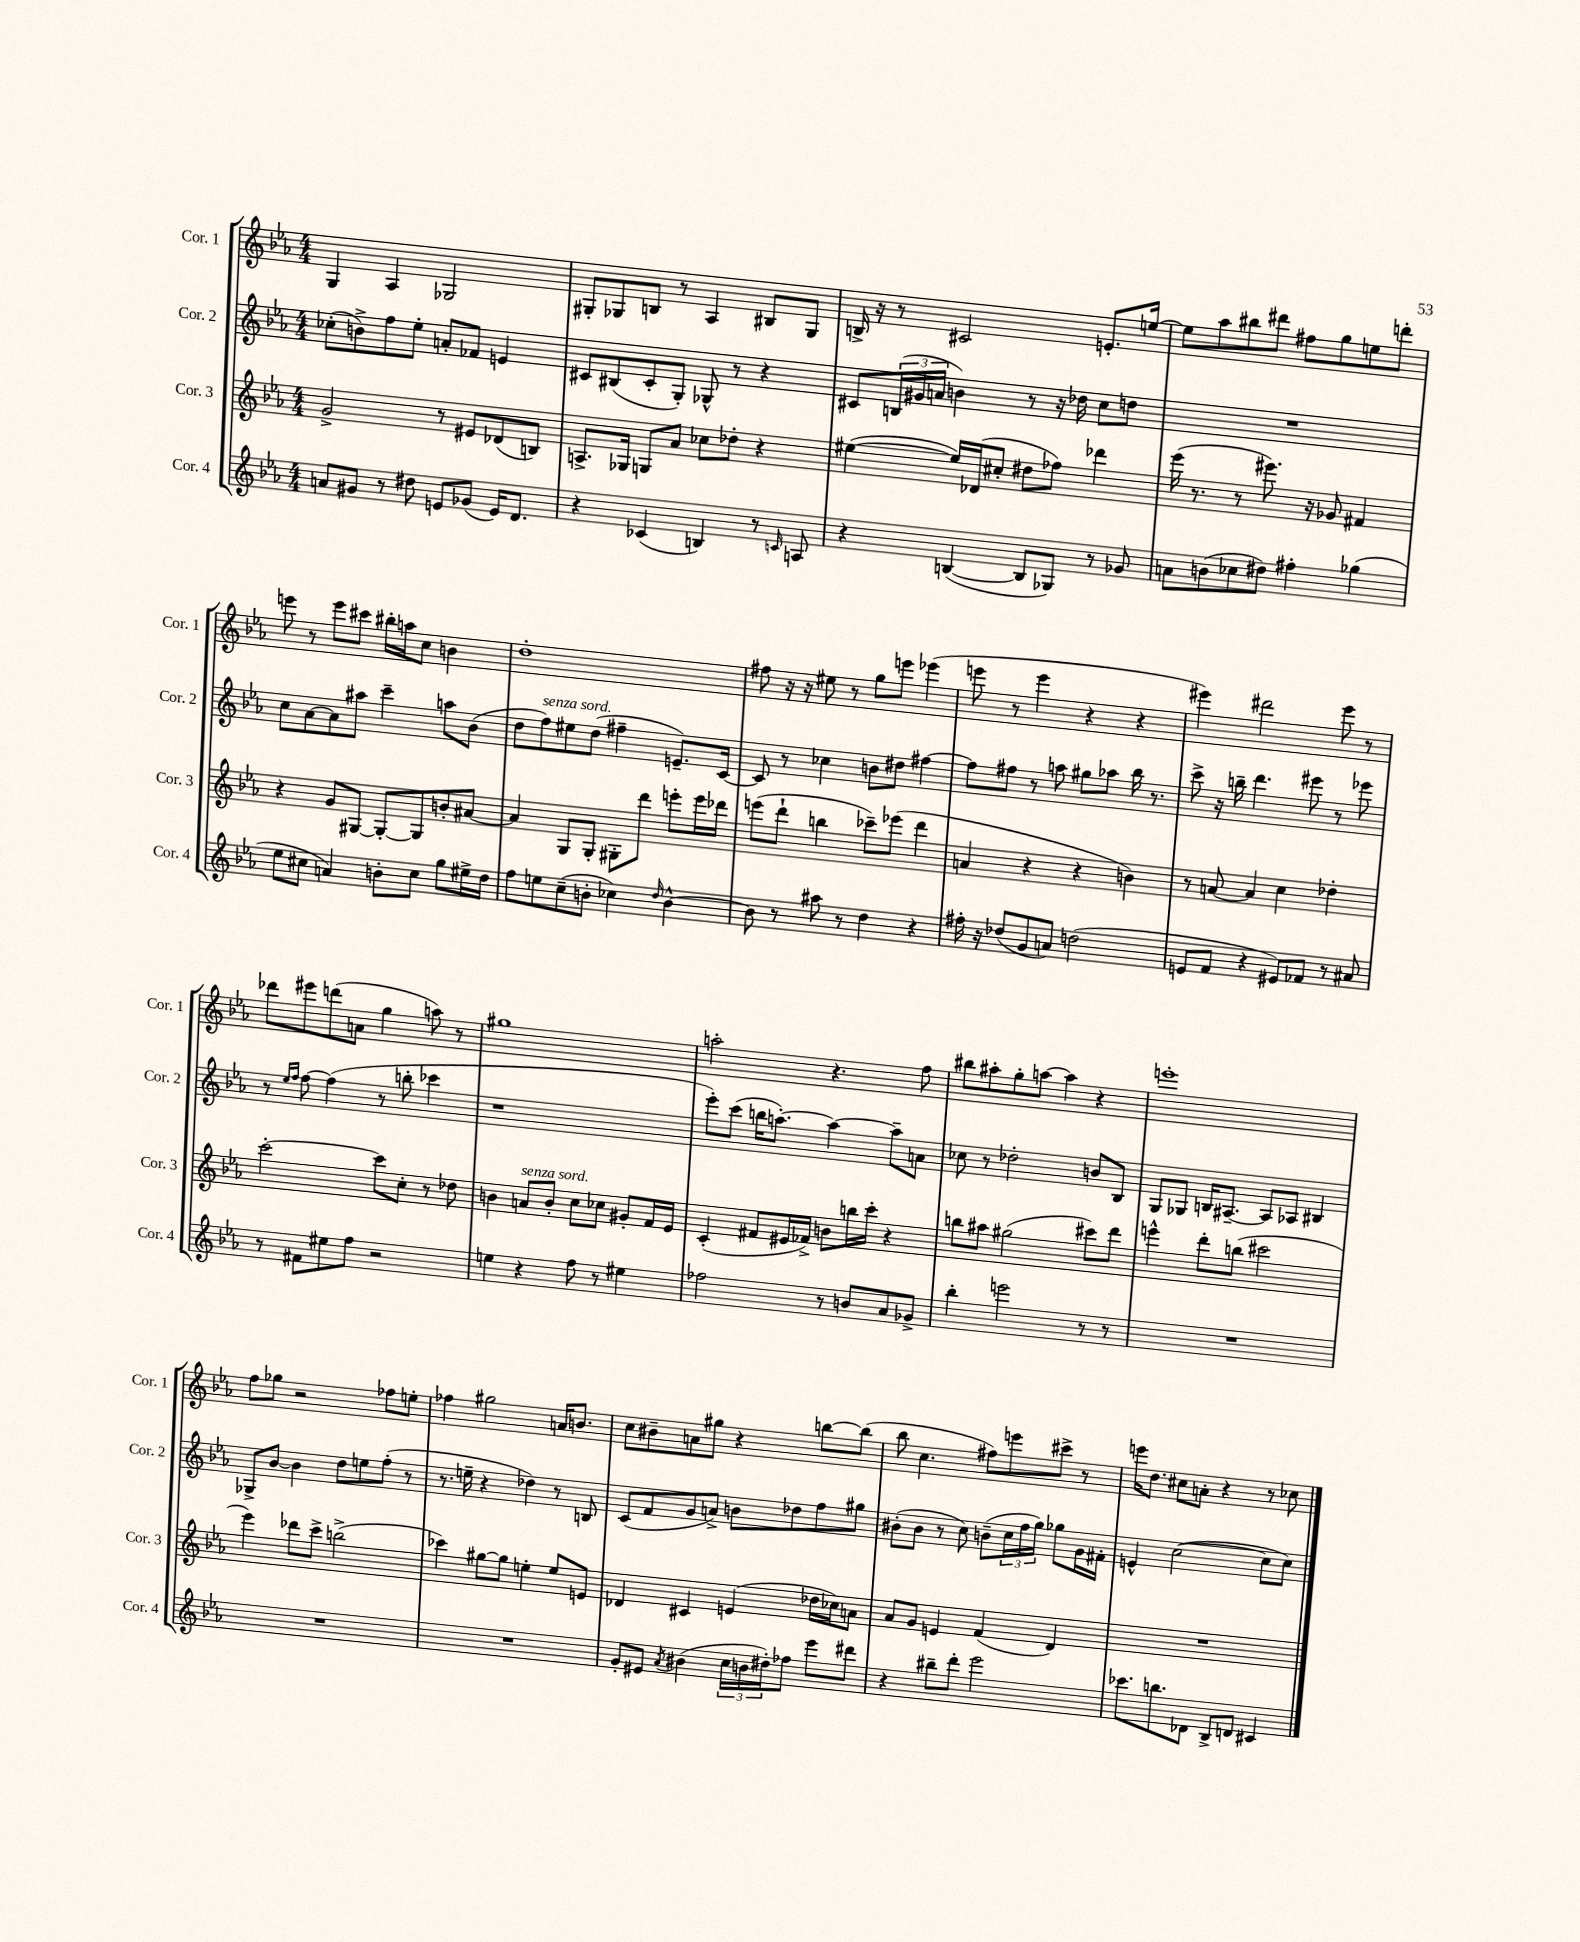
<<
\new StaffGroup <<
\new Staff = "s0" \with { instrumentName = "Cor. 1" shortInstrumentName = "Cor. 1" } {
    \clef treble \key ees \major \numericTimeSignature \time 4/4
    g4 aes4 ges2 |
    gis8-. ges8 b8 r8 aes4 bis8 ges8 |
    b16-> r16 r8 cis'2 e'8.-. e''16~ |
    e''8 aes''8 bis''8 dis'''8 fis''8 g''8 e''8 d'''8-. |
    e'''8 r8 e'''8 cis'''8 bis''16-. a''16 c''8 b'4 |
    d''1-. |
    fis''8 r16 r16 eis''8 r8 g''8 e'''8 ees'''4( |
    e'''8 r8 e'''4 r4 r4 |
    eis'''4) dis'''2 eis'''8 r8 |
    des'''8 eis'''8 d'''8( a'8 g''4 a''8) r8 |
    gis''1 |
    a''2-. r4. f''8 |
    bis''8 ais''8-. g''8-. a''8~ a''4 r4 |
    e'''1-. |
    f''8 ges''8 r2 fes''8 e''8-. |
    fes''4 gis''2 a'16 b'8. |
    c''8 bis'8-- a'8 gis''8 r4 b''8~ b''8( |
    bes''8 c''4. fis''8) e'''8 cis'''8-> r8 |
    e'''16 d''8. cis''8 a'8-. r4 r8 ces''8 \bar "|." |
}
\new Staff = "s1" \with { instrumentName = "Cor. 2" shortInstrumentName = "Cor. 2" } {
    \clef treble \key ees \major \numericTimeSignature \time 4/4
    ces''8-.( b'8->) f''8 ees''8-. a'8-. fes'8 e'4 |
    cis'8 bis8( cis'8-. g8-.) ges8-^ r8 r4 |
    cis'8 \tuplet 3/2 { b16( gis'16 a'16 } b'4) r8 r16 des''16 c''8 d''8 |
    R1 |
    c''8 aes'8~ aes'8 ais''8 c'''4-- a''8 bes'8( |
    d''8 f''8^\markup { \italic "senza sord." }) eis''8 d''8( fis''4-- e'8.--) c'16~ |
    c'8 r8 ces''4 b'8 dis''8 fis''4~ |
    fis''8 fis''8 r8 a''8 gis''8 aes''8 bes''16 r8. |
    c'''8-> r16 b''16-- d'''4. eis'''8 r8 ees'''8 |
    r8 \grace { ees''16 f''16 } f''8~ f''4( r8 b''8-. ces'''4 |
    r1 |
    ees'''8-.) c'''8( b''16 a''8.~-.) a''4~ a''8-- a'8 |
    ces''8 r8 des''2-. b'8 bes8 |
    g8 ges8 b16 ais8.~-- ais8 aes8 bis4 |
    ges8-> bes'8~ bes'4 d''8 e''8 f''8-.( r8 |
    r8. e''16-- r4 des''4) r8 b8 |
    c'8( f'8 g'8 a'8->) b'8 des''8 f''8 gis''8 |
    bis'8-.( bis'8 r8 c''8) b'8--( \tuplet 3/2 { c''16 f''16 g''16) } ges''8 g'16 fis'16-. |
    e'4-^ c''2~( c''8 c''8) \bar "|." |
}
\new Staff = "s2" \with { instrumentName = "Cor. 3" shortInstrumentName = "Cor. 3" } {
    \clef treble \key ees \major \numericTimeSignature \time 4/4
    g'2-> r8 eis'8 des'8( b8) |
    a8.-> ges16 g8 aes'8 ces''8 des''8-. r4 |
    eis''4~( eis''16) des'16( cis''8-. dis''8 fes''8) des'''4 |
    ees'''16( r8. r8 eis'''8.) r16 ges'8 fis'4 |
    r4 g'8 gis8~ gis8~-. gis8 b'8-. ais'8~ |
    ais'4 g8 g8-. gis8-. d'''8 e'''8-. e'''16 des'''16 |
    e'''8( d'''8-! b''4 ces'''8--) ees'''8( d'''4 |
    a'4 r4 r4 b'4) |
    r8 a'8~ a'4 c''4 des''4-. |
    c'''2~-. c'''8 c''8-. r8 des''8 |
    b'4 a'8^\markup { \italic "senza sord." } b'8-. c''8 ces''8 gis'8-. f'16 ees'16 |
    c'4-.( fis'8 eis'16 fes'16->) b'8 b''16 c'''16-. r4 |
    b''8 ais''8 gis''2( cis'''8) d'''8 |
    e'''4-^ d'''8-. b''8( cis'''2 |
    ees'''4) des'''8 c'''8-> b''2->( |
    ces'''4) gis''8~ gis''8 e''4-. e''8 e'8 |
    des'4 cis'4 e'4( des''16 ces''16) a'8 |
    aes'8 g'8 e'4 f'4( d'4) |
    R1 \bar "|." |
}
\new Staff = "s3" \with { instrumentName = "Cor. 4" shortInstrumentName = "Cor. 4" } {
    \clef treble \key ees \major \numericTimeSignature \time 4/4
    a'8 gis'8 r8 dis''8 e'8 ges'8( e'16) d'8. |
    r4 ces'4( b4) r8 \grace { c'16 } a8 |
    r4 b4~( b8 ges8) r8 ges'8 |
    a'8 b'8( ces''8 dis''8) fis''4-. ges''4( |
    ees''8 cis''8 a'4) b'8-. cis''8 g''8 eis''16-> d''16 |
    f''8 e''8 c''8--( b'8-. ces''4) \grace { d''16 } b'4~-^ |
    b'8 r8 ais''8 r8 d''4 r4 |
    fis''16-. r16 des''8( g'8 a'8) d''2( |
    e'8 f'8 r4 eis'8) fes'8 r8 ais'8 |
    r8 fis'8 eis''8 f''8 r2 |
    e''4 r4 f''8 r8 eis''4 |
    fes''2 r8 b'8 aes'8 ges'8-> |
    bes''4-. e'''2 r8 r8 |
    R1 |
    R1 |
    R1 |
    g'8-. eis'8 \acciaccatura { aes'8 } bis'4( \tuplet 3/2 { c''16 b'16 dis''16-.) } fes''8 ees'''8 dis'''8 |
    r4 bis''8-- d'''8-. ees'''2 |
    ces'''8. b''8. des'8 bes8-> d'8 cis'4 \bar "|." |
}
>>
>>
\layout { \context { \Score \remove "Bar_number_engraver" } }
